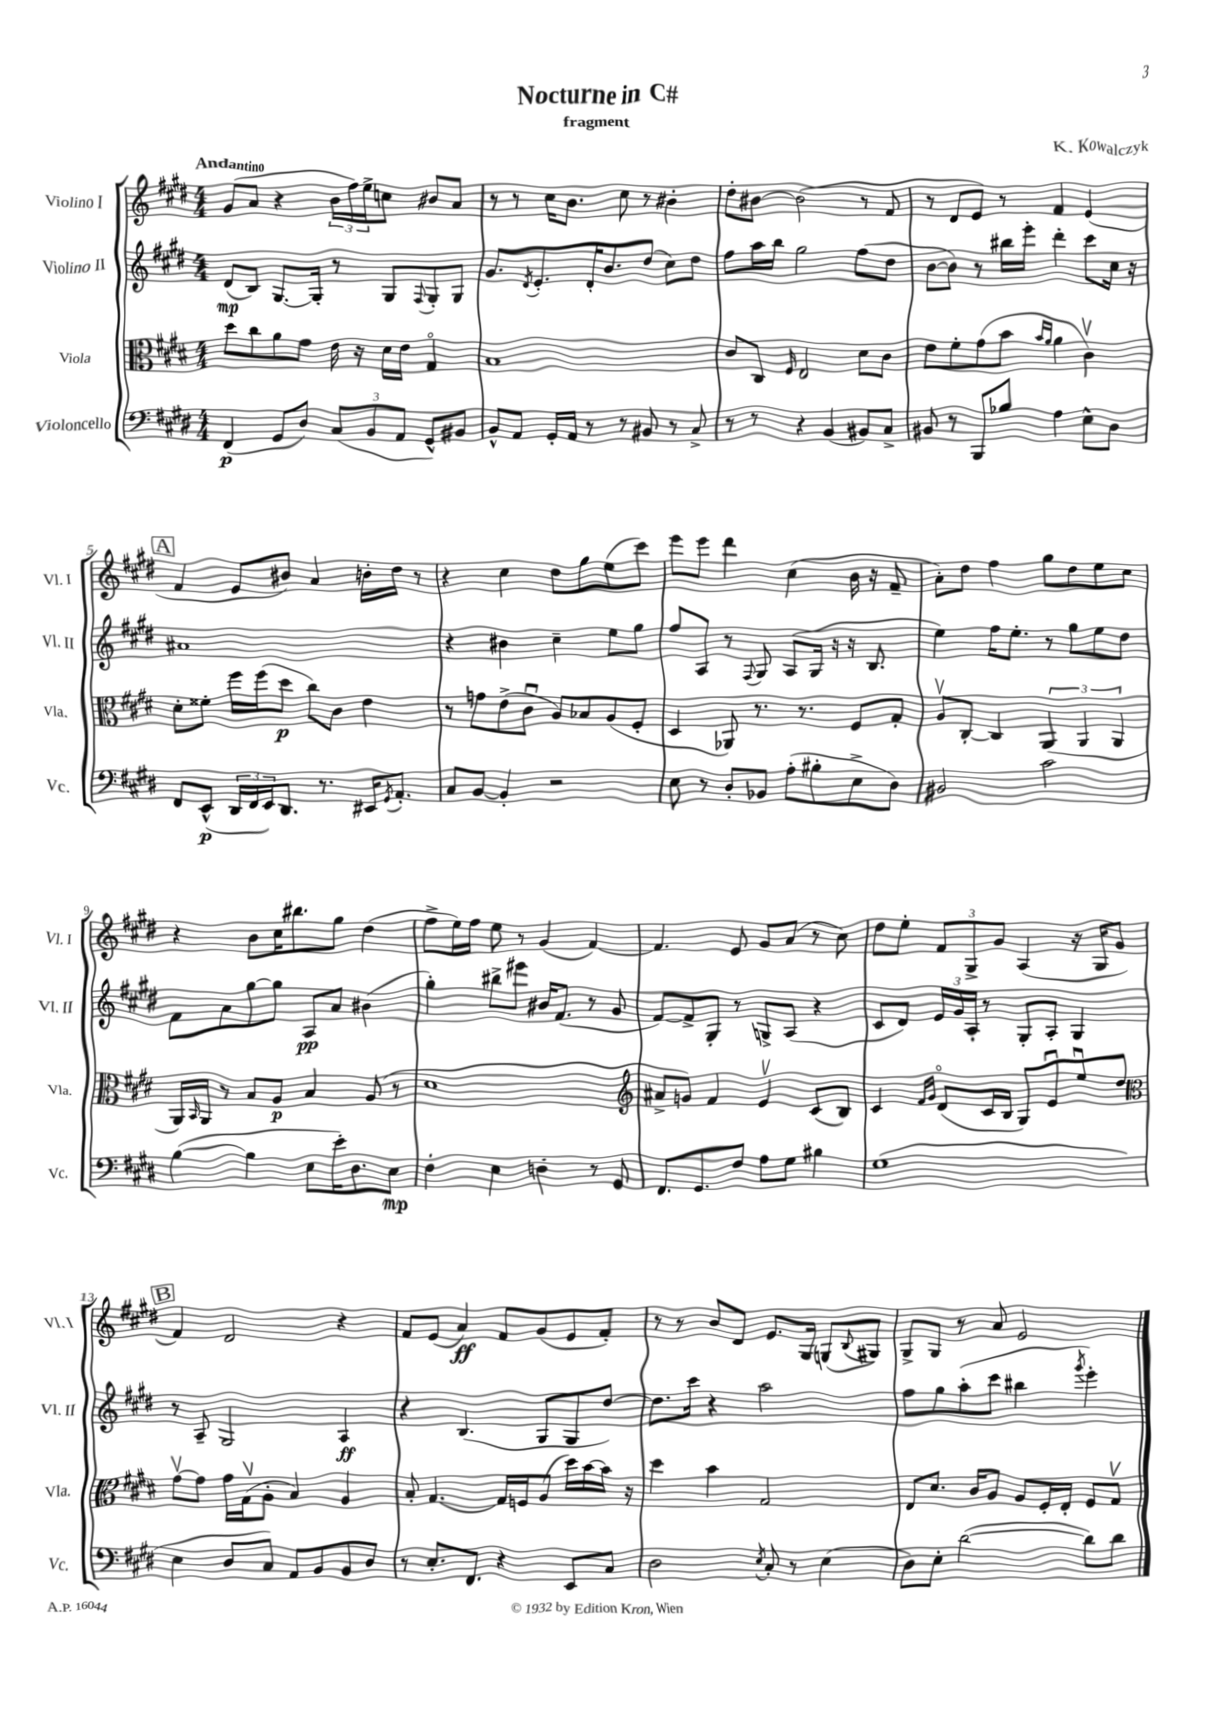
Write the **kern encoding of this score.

**kern	**kern	**kern	**kern
*staff4	*staff3	*staff2	*staff1
*clefF4	*clefC3	*clefG2	*clefG2
*k[f#c#g#d#]	*k[f#c#g#d#]	*k[f#c#g#d#]	*k[f#c#g#d#]
*M4/4	*M4/4	*M4/4	*M4/4
(4FF#/	8dd#\L	(8d#/L	(8g#/L
.	8cc#\	8B/J)	8a/J
8GG#/L	8a\	[8.G#/L	4r
8D#/J)	8g#\J	.	.
.	.	16G#'/]Jk	.
(12C#/L	16e\	8r	24b\LL
.	.	.	24ff#\)
.	16r	.	.
12BB/	.	.	24ee^\J
.	16d#\LL	8G#/L	8cc\J
12AA/J	.	.	.
.	16e\JJ	.	.
.	.	8qqF#/	.
8GG#^^/L)	4G#o/	8G#'/	8b#/L
8BB#/J	.	8G#/J	8a/J
=	=	=	=
8BB^^/L	1B	8.g#/L	8r
8AA/J	.	.	8r
.	.	8qd#/	.
.	.	8.e'/	.
16GG#'/LL	.	.	16cc#\LK
16AA/JJ	.	.	8.b\J
8r	.	16d#'/K	.
.	.	8.b/	.
8r	.	.	8cc#\
8BB#/	.	(8dd#/J	8r
8r	.	8cc#\L)	4b#'\
8C#^/	.	8dd#\J	.
=	=	=	=
8r	8c#/L	8ff#\L	8dd#'\L
8r	8C#/J	16aa\L	[8b#\J
.	.	16bb\JJ	.
.	16qqF#/	.	.
4r	2E/	2gg#\	(2b#\]
(4BB/	.	.	.
8BB#/L)	8d#\L	(8ff#\L	8r
8C#^/J	8c#\J	8dd#\J	8f#/
=	=	=	=
8BB#/	8e\L	[8b\L	8r
8r	8f#'\	8b\]J)	8d#/L
8BBB/L	(8g#\	8r	8e/J)
8B-/J	8b\J	16bb#\LL	8r
.	.	16eee'\JJ	.
.	16qqb/LL	.	.
.	16qqa/JJ	.	.
4A\	4a\	4ddd#'\	4f#/
8E^^\L	4c#v\)	8ccc#\L	(4e/
8D#\J	.	16cc#\Jk	.
.	.	16r	.
=	=	=	=
8FF#/L	8d#'\L	1a#	4f#/
(8EE^^/J	8f##'\J	.	.
24DD#/LL	16ff#\LL	.	8e/L
24FF#/	.	.	.
.	(16ff#\J	.	.
24EE/J)	.	.	.
8.DD#/J	8dd#\J	.	8b#/J)
.	8cc#\L)	.	4a/
8.r	.	.	.
.	8c#\J	.	.
16EE#/LK	4e\	.	16b'\LL
8qGG#/	.	.	.
8.AA'/J	.	.	16dd#\JJ
.	.	.	8r
=	=	=	=
8C#/L	8r	4r	4r
[8BB/J	8g\L	.	.
4BB'/]	(8e^\	4b#\	4cc#\
.	8c#u\J	.	.
2r	8A/L)	4cc#~\	8dd#\L
.	8B-/	.	8gg#\
.	(8A/	8ee\L	(8ee\
.	8F#'/J	8gg#\J	8ccc#\J)
=	=	=	=
8E\	4D#/	8ff#/L	8eee\L
8r	.	8A/J	8eee\J
8D#'/L	8AA-/)	8r	4ddd#\
.	.	8qqF#/	.
8BB-/J	8.r	8G#/	.
(8A'\L	.	(8A/L	(4cc#\
.	8.r	.	.
8B#'\	.	16G#/Jk	.
.	.	16r	.
8E^\	8F#/L	16r	16b\
.	.	8.B/	16r
8D#\J)	8G#'/J	.	8f#~/
=	=	=	=
2BB#/	8Av/L	4ee\)	8a'\L)
.	[8C#'/J	.	8dd#\J
.	4C#/]	16ff#\LK	4ff#\
.	.	8.ee'\J	.
2c#\	(6AA/	8r	8gg#\L
.	.	8gg#\L	8dd#\
.	6AA/	.	.
.	.	8ee\	8ee\
.	6AA/	.	.
.	.	8dd#\J	8cc#\J
=	=	=	=
([4B\	16AA/LL)	8f#\L	4r
.	16qqBB/	.	.
.	16AA/JJ	.	.
.	8r	8a\	.
4B\]	8B/L	[8gg#\	8b\L
.	8A/J	8gg#\]J	16cc#\K
.	.	.	8.bb#\
8E\L	4B/	8A/L	.
16e'\K)	.	8a/J	8gg#\J
8.D#\	.	.	.
.	(8A/	(4b#\	(4dd#\
8E\J	8r	.	.
=	=	=	=
4F#'\	1d#	4gg#'\)	8ff#^\L
.	.	.	16ee\L)
.	.	.	16ff#\JJ
4E\	.	8bb#^\L	8ee\
.	.	8eee#\J	8r
4D'\	.	16b#/LK	(4g#/
.	.	(8.f#/J	.
8r	.	8r	[4f#/)
8GG#/	.	8g#/	.
=	=	=	=
*	*clefG2	*	*
8.FF#/L	8a#^/L	[8f#/L)	4.f#/]
.	8g/J)	8f#^/]	.
8.GG#/	.	.	.
.	4f#/	8G#'/J	.
8F#/J	.	8r	8e/
8A\L	4ev/	8G^/L	8g#/L
8G#\J	.	(8A/J	(8a/J
4B#\	(8c#/L	4r	8r
.	8B/J)	.	8cc#\)
=	=	=	=
(1G#	4c#/	8c#/L	8dd#\L
.	.	8d#/J)	8ee'\J
.	16qqf#/LL	.	.
.	16qqg#/JJ	.	.
.	(8d#o/L	24e/LL	12f#/L
.	.	24g#/	.
.	.	24A'/JJ	12G#^/
.	16c#/L	8r	.
.	.	.	12g#/J
.	16B/JJ	.	.
.	8G#/L)	8G#'/L	(4A/
.	8eu/	8A'/J	.
.	8eeu/	4G#/	16r
.	.	.	16G#/LK
.	8dd#/J	.	8g#/J
=	=	=	=
*	*clefC3	*	*
4E\	[8g#v\L	8r	4f#/)
.	8g#\]J	8A~/	.
8D#/L	16g#\LL	2G#/	2d#/
.	(16G#v\J	.	.
8C#/J)	8A'\J	.	.
8AA/L	4B/)	.	.
8BB/	.	.	.
8BB/	4A/	4A/	4r
8D#/J	.	.	.
=	=	=	=
8r	8B'/	4r	8f#/L
8.E'/L	[4.G#/	.	(8e/J
.	.	(4.B/	4a/)
8.FF#/J	.	.	.
4r	16G#/]LL	.	8f#/L
.	16F/J	.	.
.	(8A/J	8G#/L	(8g#/
8EE/L	16dd#\LL)	8G#/	8e/
.	[16b\	.	.
8C#/J	16b\]JJ	[8dd#/J)	8f#'/J)
.	16r	.	.
=	=	=	=
2D#\	4dd#\	8.dd#\]L	8r
.	.	.	8r
.	.	16ccc#\Jk	.
.	4b\	4r	8b/L
.	.	.	8d#/J
8qE/	.	.	.
8C#'/	2G#/	2aa\	8.e/L
8r	.	.	.
.	.	.	16G#/Jk
(4E\	.	.	(8G/L
.	.	.	8qqB/
.	.	.	8G#/J)
=	=	=	=
8D#\L)	8E/L	8ff#\L	8G#^/L
8E'\J	8.d#/J	8gg#\	8G#/J
([2d#\	.	(8aa'\	8r
.	16c#/LK	.	.
.	8A/J	8ccc#\J	8a/
.	8A/L	4bb#\	2e/
.	16F#'/L	.	.
.	16E'/JJ	.	.
.	.	8qggg#/	.
8d#\]L)	8F#/L	4eee'\)	.
8d#\J	8G#v/J	.	.
==	==	==	==
*-	*-	*-	*-
